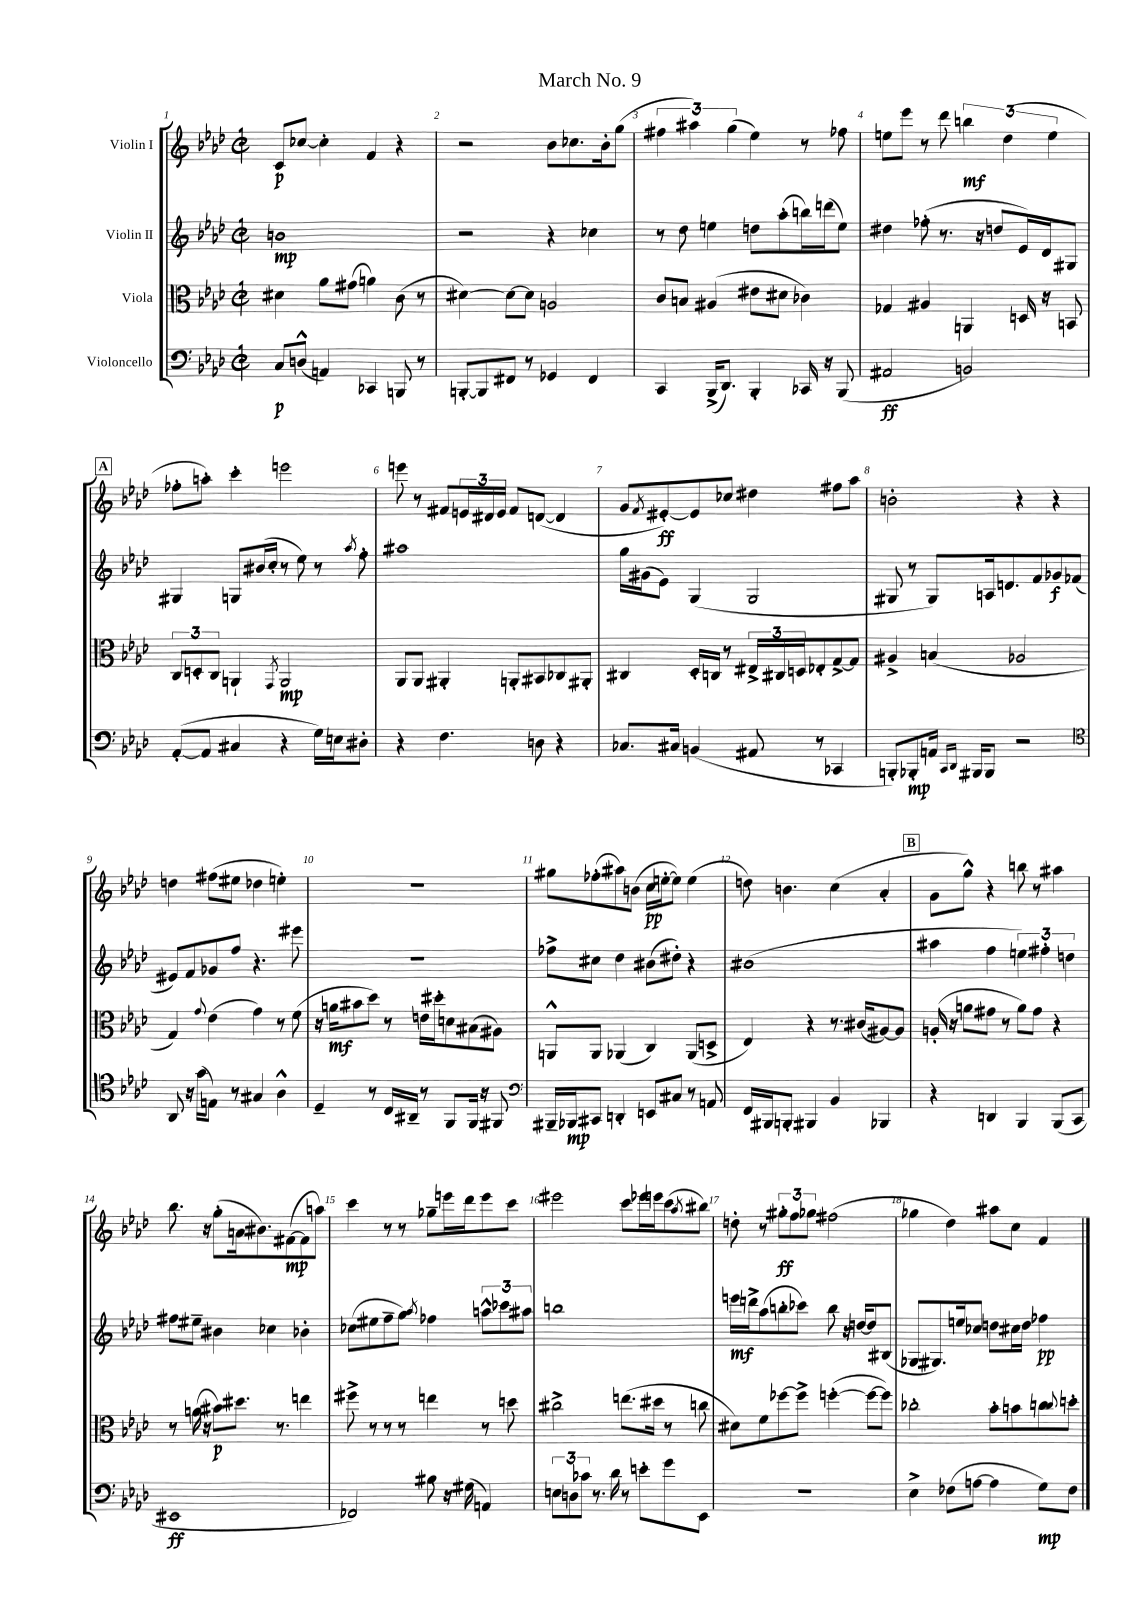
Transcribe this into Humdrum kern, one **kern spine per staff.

**kern	**kern	**kern	**kern
*staff4	*staff3	*staff2	*staff1
*clefF4	*clefC3	*clefG2	*clefG2
*k[b-e-a-d-]	*k[b-e-a-d-]	*k[b-e-a-d-]	*k[b-e-a-d-]
*M2/2	*M2/2	*M2/2	*M2/2
*met(c|)	*met(c|)	*met(c|)	*met(c|)
8C/L	4d#\	1b	8c/L
(8D^^/J	.	.	[8cc-/J
4AA/)	8a-\L	.	4cc-'\]
.	(8g#\J	.	.
4CC-/	4a\)	.	4f/
8BBB/	(8c\	.	4r
8r	8r	.	.
=	=	=	=
[8BBB'/L	[4d#\)	2r	2r
8BBB/]	.	.	.
8FF#/J	8d#\_L	.	.
8r	8d#\]J	.	.
4GG-/	2A/	4r	8b-\L
.	.	.	8.cc-\
4FF#/	.	4cc-\	.
.	.	.	16b-'\k
.	.	.	(8gg\J
=	=	=	=
4CC/	8c/L	8r	6ff#\
.	8B/J	8dd-\	.
.	.	.	6aa#\)
(16BBB-^/LK	(4A#/	4ee\	.
8.DD-/J)	.	.	.
.	.	.	(6gg\
4BBB-'/	8e#\L	8dd\L	4ee-\)
.	8d#\J	(8aa-'\	.
16CC-/	4c-\)	16bb\L)	8r
16r	.	(16ddd\J	.
(8BBB-/	.	8ee\J)	8ff-\
=	=	=	=
2AA#/	4G-/	4dd#\	8ee\L
.	.	.	8eee-\J
.	4A#/	(8ff-'\	8r
.	.	8.r	8ddd-\
2BB/)	4AA/	.	6bb\
.	.	16r	.
.	.	8dd/L	.
.	.	.	(6dd-\
.	16D/	16e-/L)	.
.	16r	16d-/J	.
.	.	.	6ee\
.	8BB/	8G#/J	.
=	=	=	=
([8AA-'/L	12C/L	4G#/	8ff-'\L
.	12D'/	.	.
8AA-/]J	.	.	8aa'\J)
.	12C/J	.	.
4C#/	4AA`/	8G/L	4ccc'\
.	.	(16b#/L	.
.	.	16cc'/JJ	.
.	8qGG/	.	.
4r	2AA/	8r	2eee\
.	.	8ee-\)	.
16G\LL)	.	8r	.
16E\J	.	.	.
.	.	8qaa-/	.
8D#'\J	.	8ff'\	.
=	=	=	=
4r	8AA-/L	1aa#	8eee\
.	8AA-/J	.	8r
4.F\	4AA#'/	.	8f#/L
.	.	.	24e/L
.	.	.	24d#/
.	.	.	24e/JJ
.	8AA'/L	.	8f#/L
8D\	8BB#/	.	([8d/J
4r	8C-/	.	4d/]
.	8AA#'/J	.	.
=	=	=	=
8.C-/L	4C#/	16gg\LL	8g/L
.	.	(16g#\J	.
.	.	.	8qf/
.	.	8e-\J)	[8e#'/)
16C#/Jk	.	.	.
(4BB/	16D-'/LL	(4G/	8e#/]
.	16C/JJ	.	.
.	8r	.	8cc-/J
8AA#/	24E#^/LL	2G/	4dd#\
.	24C#/	.	.
.	24D/J	.	.
8r	8E-'/	.	.
4CC-/	[8G^/	.	8ff#\L
.	8G/]J	.	8aa-\J
=	=	=	=
8BBB'/L)	4A#^/	8G#/	2b'\
8BBB-'/	.	8r	.
16AA/Jk	(4B/	8G#/L)	.
16qqCC/LL	.	.	.
16qqDD-/JJ	.	.	.
16BBB#/LK	.	.	.
8BBB#/J	.	16A/k	.
.	.	8.d/	.
2r	2A-/	.	4r
.	.	8f/	.
.	.	8g-/	4r
.	.	(8f-/J	.
=	=	=	=
*clefC4	*	*	*
8AA-/	4G/)	8e#/L)	4dd\
16r	.	8f/	.
(16g\LK	.	.	.
.	8qqg/	.	.
8E\J)	(4e-\	8g-/	(8ff#\L
8r	.	8ff/J	8ee#\J
4G#/	4g\)	4.r	4dd-\
4A-^^\	8r	.	4ee'\)
.	(8f\	8eee#\	.
=	=	=	=
4D-~/	16r	1r	1r
.	16a\LK	.	.
.	8b#\	.	.
8r	8dd-\J)	.	.
16C/LL	8r	.	.
16AA#~/JJ	.	.	.
8r	16e\LL	.	.
.	16dd#'\J	.	.
8FF/L	8d\	.	.
16FF/Jk	(8B#\	.	.
16r	.	.	.
8FF#/	8A#\J)	.	.
=	=	=	=
*clefF4	*	*	*
16BBB#~/LL	8AA^^/L	8ff-^\L	8gg#\L
16BBB-/J	.	.	.
8CC#/J	8AA/J	8cc#\J	(8ff-'\
4DD'/	(4AA-/	4dd-\	8aa#\)
.	.	.	(8b\J
8EE/L	4C/)	(8b#\L	16cc\LL
.	.	.	[16ee'\J
8C#/J	.	8dd#'\J)	8ee\]J)
8r	(8AA-/L	4r	(4ee\
8AA/	8D^/J	.	.
=	=	=	=
16FF/LL	4E-/)	(1b#	8dd\)
16BBB#/J	.	.	.
8BBB'/J	.	.	4.b\
4BBB#/	4r	.	.
4BB-/	8.r	.	(4cc\
.	(16c#/LK	.	.
4BBB-/	[8A#/)	.	4a-'/
.	8A#/]J	.	.
=	=	=	=
4r	(16A'/	4aa#\	8g\L
.	16r	.	.
.	8a\L	.	8gg^^\J)
4DD/	8g#\J	4ff\	4r
.	8r	.	.
4BBB-/	8a\L)	6ee\)	8bb\
.	8g#\J	.	8r
.	.	6ff#'\	.
(8BBB-/L	4r	.	4aa#\
.	.	6dd\	.
8CC/J	.	.	.
=	=	=	=
1EE#	8r	8ff#\L	8.bb-\
.	(16a\	8ee#~\J	.
.	16r	.	16r
.	8b#\L)	4b#\	(8gg'\L
.	8.dd#\J	.	16a\k
.	.	.	8.b#\)
.	.	4cc-\	.
.	8.r	.	.
.	.	.	([8f#\
.	4ee\	4b-'\	8f#\]
.	.	.	8aa\J)
=	=	=	=
2FF-/)	8ff#^\	(8cc-\L	4ccc\
.	8r	8ee#\	.
.	8r	8ff~\	8r
.	8r	8gg\J)	8r
.	.	8qaa-/	.
8B#\	4ee\	4ff-\	8gg-~\L
16r	.	.	16eee\L
(16G#\	.	.	16ddd-\J
4AA/)	8r	12aa^^\L	8eee\
.	.	12ccc-\	.
.	8dd\	.	8ccc\J
.	.	12aa#\J	.
=	=	=	=
12E\L	2cc#^\	1bb	2eee#\
12D\	.	.	.
12c-\J	.	.	.
8.r	.	.	.
16d-\	.	.	.
8r	(8.ee\L	.	8ccc\L
8e'\L	.	.	16eee-\L
.	16dd#\Jk	.	16eee\J
8g\	8r	.	(8ccc\
.	.	.	8qaa-/
8EE-\J	8cc\	.	8bb#\J)
=	=	=	=
1r	8d#\L)	16eee\LL	8dd'\
.	.	16ddd^\J	.
.	8f\	(8aa-\	8r
.	[8ff-\	8bb'\	12gg#'\L
.	.	.	12ff\
.	8ff-^\]J	8ccc-\J)	.
.	.	.	12gg-\J
.	([4ff'\	8bb\	(2ff#\
.	.	16r	.
.	.	[16dd/LK	.
.	8ff\_L	8dd/]	.
.	8ff\]J)	(8B#/J	.
=	=	=	=
4E-^\	2cc-'\	8G-/L	4gg-\
.	.	8.G#/)	.
(8F-\L	.	.	4dd-\)
.	.	16ee/k	.
[8A\J	.	8cc-/J	.
4A\]	8b-'\L	8dd\L	8aa#\L
.	8b\	16cc#\L	8cc\J
.	.	16dd\JJ	.
8G\L)	8cc\	4ff-\	4f/
.	8qqcc/	.	.
8F-\J	8dd'\J	.	.
==	==	==	==
*-	*-	*-	*-
